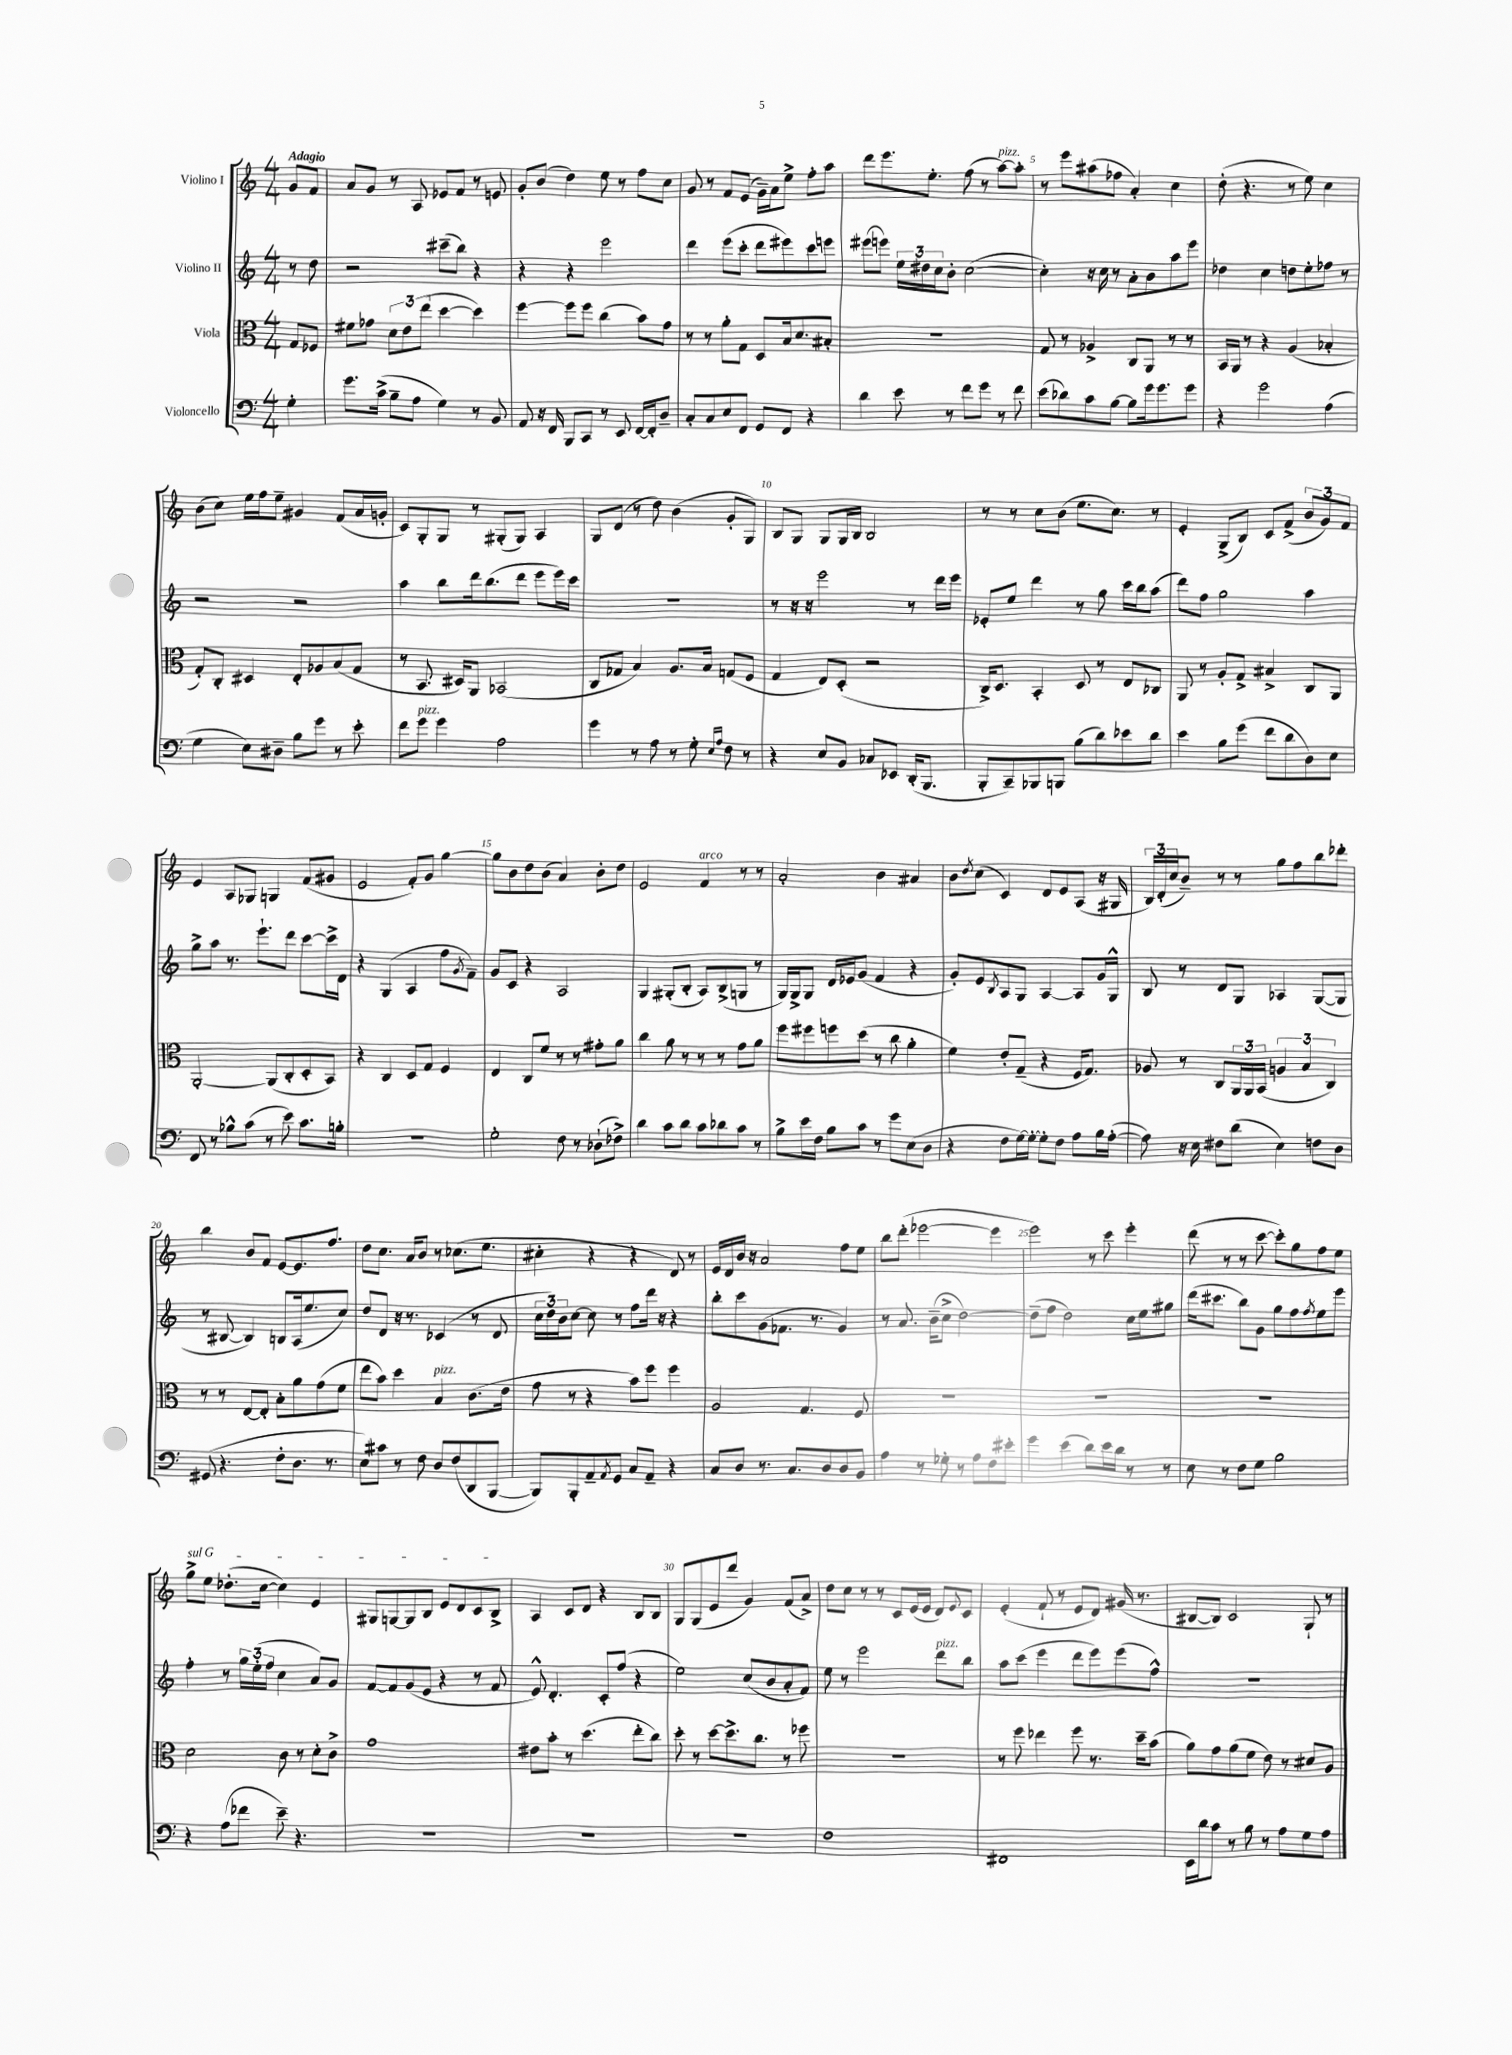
<<
\new StaffGroup <<
\new Staff = "s0" \with { instrumentName = "Violino I" } {
    \clef treble \key c \major \numericTimeSignature \time 4/4 \partial 4 \tempo "Adagio"
    g'8 f'8 |
    a'8 g'8 r8 a8 ees'8 f'8 r8 e'8 |
    g'8-. b'8( d''4) e''8 r8 f''8 c''8 |
    g'8 r8 f'8 e'8( g'16--) a'16 e''8-> f''8-. a''8 |
    d'''8 e'''8. e''8.-. f''8( r8 a''8~^\markup { \italic "pizz." }) a''8-. |
    r8 e'''8 ais''8( fes''8 a'4-.) c''4 |
    d''8-.( r4. r8 e''8) c''4 |
    b'8( c''8) e''16 f''16 e''8-- gis'4 f'8( a'16 g'16-. |
    c'8) g8-. g8 r8 gis8-.( gis8) a4 |
    g8 d'8( r8 d''8) b'4( g'8-. g8) |
    b8 g8 g8 g16 b16 b2 |
    r8 r8 c''8 b'8( e''8. c''8.) r8 |
    e'4-. g8->( b8) c'8 f'8->( \tuplet 3/2 { b'8 g'8) f'8 } |
    e'4 a8 ges8 g4 f'8( gis'8 |
    e'2 f'8-.) g'8 g''4~ |
    g''8 b'8 d''8 b'8( a'4) b'8-. d''8 |
    e'2 f'4^\markup { \italic "arco" } r8 r8 |
    a'2-. b'4 ais'4 |
    b'8 \acciaccatura { d''8 } c''8( c'4) d'8 e'8 a8( r16 gis16 |
    \tuplet 3/2 { b16) d'16-.( c''16 } b'8--) r8 r8 g''8 f''8 b''8 des'''8-. |
    b''4 b'8 f'8 e'8~ e'8. f''8. |
    d''8 c''8. a'16 b'8 r8 ces''8.( e''8. |
    cis''4-. r4 r4 d'8) r8 |
    e'16 d'16 b'16 r16 a'2 f''8 e''8 |
    b''8 d'''8-.( ees'''2~ ees'''4 |
    e'''2) r8 c'''8 e'''4-. |
    d'''8( r8 r8 c'''8~ c'''8-.) g''8 f''8 e''8 |
    \once \override TextSpanner.bound-details.left.text = \markup { \italic "sul G" } g''8->\startTextSpan e''8 des''8.-.( c''16~ c''4) e'4 |
    gis8 g8~ g8 b8 e'8 d'8 c'8 b8->\stopTextSpan |
    a4 c'8 d'8 r4 b8 b8 |
    g8 g8( e'8 d'''8 g'4) f'8( a'8->) |
    d''8 c''8 r8 r8 c'8 e'16( e'16 d'8) \appoggiatura { e'8 } c'8 |
    e'4-.( f'8-! r8 e'8 d'8) gis'16( r8. |
    bis8~ bis8) c'2 g8-! r8 \bar "|." |
}
\new Staff = "s1" \with { instrumentName = "Violino II" } {
    \clef treble \key c \major \numericTimeSignature \time 4/4 \partial 4
    r8 d''8 |
    r2 cis'''8--( b''8) r4 |
    r4 r4 e'''2 |
    d'''4 e'''8( c'''8-. d'''8 eis'''8) c'''8 e'''8 |
    eis'''8( e'''8) \tuplet 3/2 { e''16 dis''16 c''16 } b'8-. c''2~( |
    c''4-.) r16 c''16 r8 a'8-. b'8 a''8 e'''8 |
    des''4 c''4 d''8 e''8-. fes''8 r8 |
    r2 r2 |
    a''4 b''8 d'''16 b''8.( d'''8 e'''8 e'''16) c'''16 |
    R1 |
    r8 r16 r16 e'''2 r8 d'''16 e'''16 |
    ees'8-. e''8 d'''4 r8 g''8 c'''16 b''16 a''8( |
    d'''8) f''8 g''2 a''4 |
    g''8-> a''8 r8. e'''8.-! d'''8 c'''8~ c'''16-> d'16 |
    r4 g4( a4 f''8 \acciaccatura { g'8 } f'8--) |
    g'8 c'8 r4 a2 |
    g4 gis8-.( b8-. a8) b8->( g8 r8 |
    g16) g16-> g8 d'16 ees'16 g'8( f'4 r4 |
    g'8-.) e'8 \acciaccatura { b8 } a8 g8 a4~ a8 g'16 g16-^ |
    b8 r8 d'8 g8 aes4 g8~( g8 |
    r8 bis8~ bis4) b8 a16( e''8. c''8) |
    d''8 d'8 r16 r8. ces'4( r8 d'8 |
    \tuplet 3/2 { c''16 d''16) b'16 } c''8~ c''8 r8 f''8 d'''16 r16 r4 |
    b''8-. c'''8 g'8( fes'8. r8. g'4) |
    r8 a'8. b'16--( c''8-> d''2~) |
    d''8--( f''8 d''2) c''16 e''16 gis''8 |
    d'''16( cis'''8. b''8) g'8 g''8 f''8 \acciaccatura { f''8 } e''8 e'''8 |
    f''4-. r8 \tuplet 3/2 { g''16 e''16-.( f''16 } c''4 a'8) g'8 |
    f'8~ f'8 g'8( e'8 r4 r8 f'8 |
    e'8-^) d'4.-. c'8-. f''8( r4 |
    e''2) c''8( b'8 a'8-. f'8) |
    e''8 r8 e'''2 d'''8^\markup { \italic "pizz." } b''8 |
    a''8 c'''8( e'''4 d'''8 e'''8) e'''8( f''8-^) |
    R1 \bar "|." |
}
\new Staff = "s2" \with { instrumentName = "Viola" } {
    \clef alto \key c \major \numericTimeSignature \time 4/4 \partial 4
    g8 fes8 |
    fis'8 ges'8 \tuplet 3/2 { d'8 e'8 e''8( } d''4~ d''4) |
    f''4~ f''8 f''8 c''4( b'8) g'8 |
    r8 r8 a'8-. g8 d8 b16 d'8. bis8-. |
    R1 |
    g8 r8 aes4-> c8 a,8 r8 r8 |
    b,16 a,16 r8 r4 a4( bes4-. |
    g8-.) c8-. dis4 e8-. aes8 b8( g8 |
    r8 b,8. dis16) a,8 bes,2( |
    c8 ges8 b4) a8. b16 g8( f8 |
    g4 e8) d8-.( r2 |
    c16->) d8. b,4-. d8 r8 e8 ces8 |
    a,8 r8 a8-. g8-> bis4-> c8 a,8 |
    a,2~-. a,8( c8-. d8-. b,8) |
    r4 c4 d8 g8 f4 |
    e4 c8 f'8 r8 r8 gis'8-. a'8 |
    c''4 a'8 r8 r8 r8 g'8 a'8 |
    f''8 fis''8 f''8 d''8( r8 c''8 a'4-. |
    f'4) e'8-. g8--( r4 f16 g8.) |
    aes8 r8 c8 \tuplet 3/2 { a,16 a,16 b,16( } \tuplet 3/2 { a4 b4 c4) } |
    r8 r8 e8~ e8-. b8-. a'8 g'8( f'8 |
    e''8 b'8) d''4 b4^\markup { \italic "pizz." } c'8.( e'16 |
    g'8 r8 r4 b'8) f''8 f''4 |
    a2 g4. f8 |
    R1 |
    R1 |
    R1 |
    d'2 c'8 r8 d'8-. c'8-> |
    g'1 |
    eis'8 b'8-. r8 d''4.( e''8-. c''8) |
    d''8-. r8 d''8~ d''8.-> c''8. r8 fes''8 |
    R1 |
    r8 f''8 ees''4 f''8 r8. d''16-- b'8( |
    a'8) g'8 a'8( f'8 e'8) r8 dis'8 a8 \bar "|." |
}
\new Staff = "s3" \with { instrumentName = "Violoncello" } {
    \clef bass \key c \major \numericTimeSignature \time 4/4 \partial 4
    g4-. |
    g'8. c'16->( b8-- a8 g4) r8 b,8 |
    a,8 r16 f,16 b,,8 c,8 r8 e,8 f,16~ f,16-. d8-- |
    c8-. c8 e8 f,8 g,8 f,8 r4 |
    d'4 e'8 r8 f'8 g'8 r8 f'8 |
    e'8( des'8) c'8 b8~ b8 g'16 g'8. g'8 |
    r4 g'2 a4( |
    g4 e8) dis8-- b8 g'8 r8 e'8-. |
    f'8 g'8^\markup { \italic "pizz." } g'4 a2 |
    g'4 r8 a8 r8 g8-. \grace { e16 a16 } f8 r8 |
    r4 e8 b,8 ces8 ees,8 d,16-.( b,,8. |
    b,,8-. c,8--) bes,,8 b,,8 b8( d'8) ees'8 d'8 |
    e'4 b8 g'8( f'8 d'8 d8) e8 |
    f,8 r8 bes8-^ c'8( r8 e'8) c'8. b16-. |
    R1 |
    g2-. f8 r8 des8-!( fes8->) |
    d'4 c'8 d'8 c'8 des'8 c'8 r8 |
    b8-> e'16 f16 b8 c'8 r8 g'8 e8( d8 |
    r4 f8 g16~) g16~-. g8-. f8 a8 b16 a16~-.( |
    a8) r16 e16 fis8 d'8( e4) f8 d8 |
    gis,8( r4. f8-. d8. r8. |
    e8) cis'8 r8 f8 d8 f8( d,8 b,,8~ |
    b,,8) b,,8-. a,8-- \acciaccatura { a,8 } g,8 c8 a,8-- r4 |
    c8 d8 r8. c8. d8 d8 b,8 |
    a4 r8 ges8-. r8 a8 f8 eis'8-. |
    g'4 e'4( d'8) e'16 d'16 r8 r8 |
    e8 r8 f8 g8 b2 |
    r4 a8( fes'8 e'8--) r4. |
    R1 |
    R1 |
    R1 |
    f1 |
    fis,1 |
    e,16 d'16 c'8 r8 b8 r8 a8 g8 a8 \bar "|." |
}
>>
>>
\layout { \context { \Score \override BarNumber.break-visibility = ##(#f #t #t) barNumberVisibility = #(every-nth-bar-number-visible 5) } }
